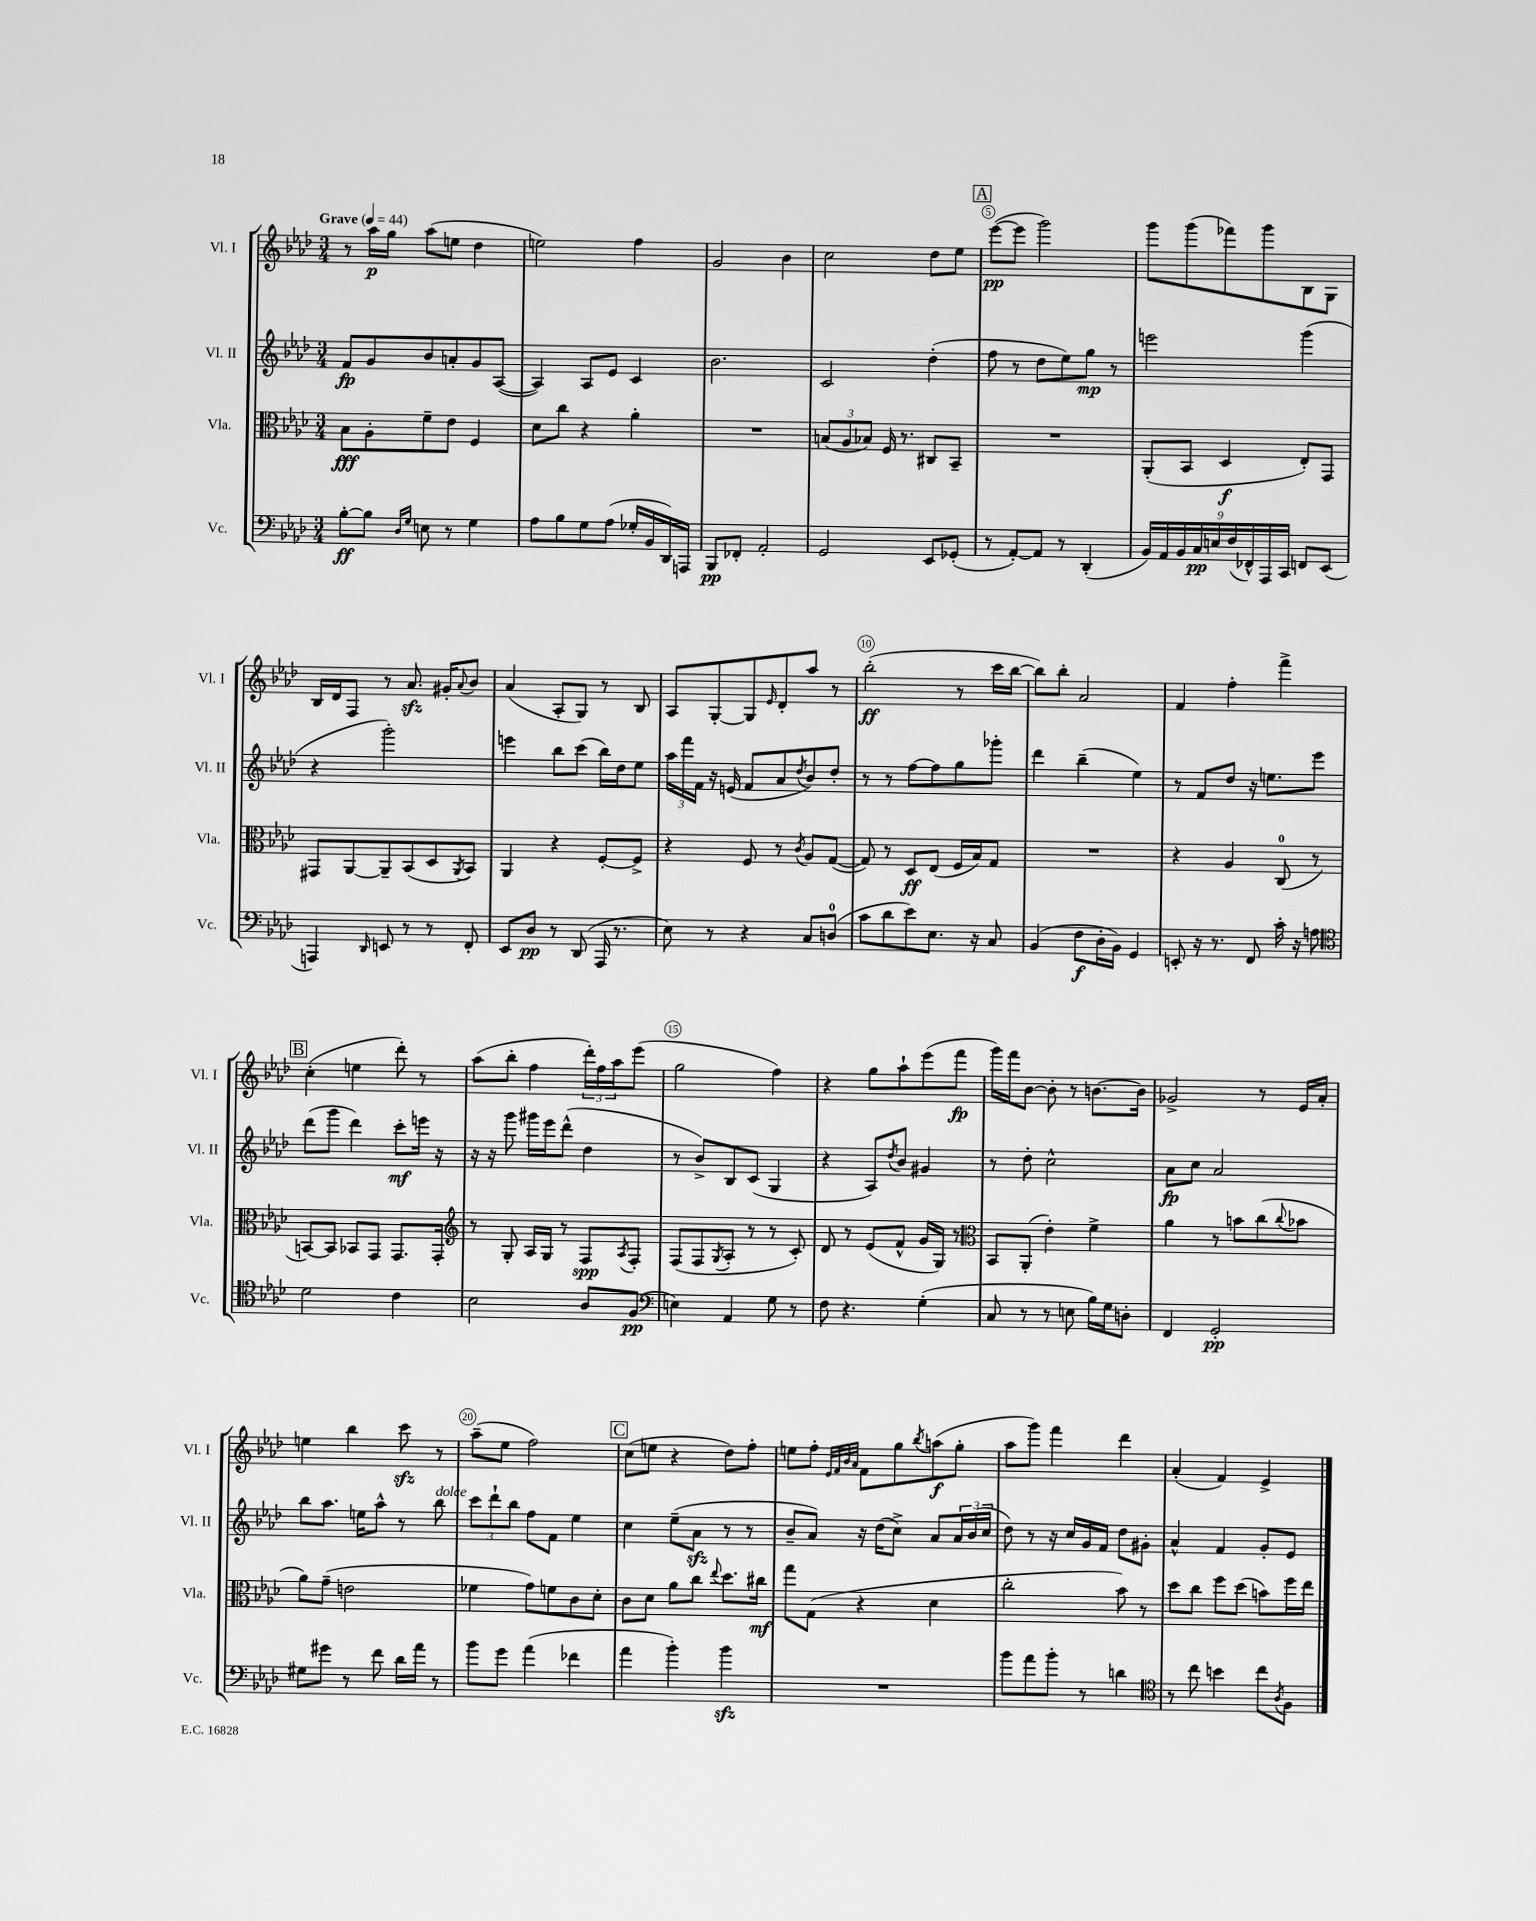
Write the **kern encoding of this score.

**kern	**dynam	**kern	**dynam	**kern	**dynam	**kern	**dynam
*part4	*part4	*part3	*part3	*part2	*part2	*part1	*part1
*staff4	*staff4	*staff3	*staff3	*staff2	*staff2	*staff1	*staff1
*I"Vc.	*	*I"Vla.	*	*I"Vl. II	*	*I"Vl. I	*
*I'Vc.	*	*I'Vla.	*	*I'Vl. II	*	*I'Vl. I	*
*clefF4	*	*clefC3	*	*clefG2	*	*clefG2	*
*k[b-e-a-d-]	*	*k[b-e-a-d-]	*	*k[b-e-a-d-]	*	*k[b-e-a-d-]	*
*M3/4	*	*M3/4	*	*M3/4	*	*M3/4	*
*MM44	*	*MM44	*	*MM44	*	*MM44	*
=1	=1	=1	=1	=1	=1	=1	=1
!	!	!	!	!	!	!LO:TX:a:B:t=Grave	!
[8B-'\L	ff	8B-\L	fff	8f/L	fp	8r	.
8B-\J]	.	8A-'\	.	8g/	.	16aa-\LL	p
.	.	.	.	.	.	16gg\JJ	.
16qqD-/LL	.	.	.	.	.	.	.
16qqG/JJ	.	.	.	.	.	.	.
8En\	.	8f~\	.	8b-/	.	(8aa-\L	.
8r	.	8e-\J	.	8an'/	.	8een\J	.
4G\	.	4F/	.	8g/	.	4dd-\	.
.	.	.	.	([8A-/J	.	.	.
=2	=2	=2	=2	=2	=2	=2	=2
8A-\L	.	8d-\L	.	4A-/])	.	2een\)	.
8B-\	.	8cc\J	.	.	.	.	.
8G\	.	4r	.	8A-/L	.	.	.
(8A-\J	.	.	.	8e-/J	.	.	.
16G-X'/LL	.	4a-'\	.	4c/	.	4ff\	.
16BB-/	.	.	.	.	.	.	.
16DD-/)	.	.	.	.	.	.	.
16AAAn/JJ	.	.	.	.	.	.	.
=3	=3	=3	=3	=3	=3	=3	=3
8BBB-/L	pp	2.r	.	2.b-\	.	2g/	.
8FF-X'/J	.	.	.	.	.	.	.
2AA-'/	.	.	.	.	.	.	.
.	.	.	.	.	.	4b-\	.
=4	=4	=4	=4	=4	=4	=4	=4
2GG/	.	(12Bn/L	.	2c/	.	2cc\	.
.	.	12A-/	.	.	.	.	.
.	.	12B-X/J)	.	.	.	.	.
.	.	16F/	.	.	.	.	.
.	.	8.r	.	.	.	.	.
8EE-/L	.	8C#X/L	.	(4dd-'\	.	8dd-\L	.
(8GG-X'/J	.	8BB-~/J	.	.	.	8ee-\J	.
!!LO:REH:place=s1:t=A
=5	=5	=5	=5	=5	=5	=5	=5
8r	.	2.r	.	8ff\	.	([8eee-\L	pp
[8AA-'/L)	.	.	.	8r	.	8eee-\J]	.
8AA-/J]	.	.	.	8dd-\L	.	2ggg\)	.
8r	.	.	.	8ee-\)	.	.	.
(4DD-'/	.	.	.	8gg\J	mp	.	.
.	.	.	.	8r	.	.	.
=6	=6	=6	=6	=6	=6	=6	=6
18BB-/LL)	.	(8AA-'/L	.	2eeen\	.	8ggg\L	.
18AA-/	.	.	.	.	.	.	.
18BB-/	.	.	.	.	.	.	.
.	.	8BB-/J	.	.	.	(8ggg\	.
18C/	pp	.	.	.	.	.	.
18En/	.	.	.	.	.	.	.
.	.	4D-/	f	.	.	8fff-X\)	.
(18F/	.	.	.	.	.	.	.
18FF-X^^/)	.	.	.	.	.	.	.
.	.	.	.	.	.	8ggg\	.
18AAA-/	.	.	.	.	.	.	.
18CC/JJ	.	.	.	.	.	.	.
8FFn/L	.	8E-'/L)	.	(4ggg\	.	8B-\	.
(8EE-/J	.	8GG/J	.	.	.	8G\J	.
!!LO:LB:g=z
=7	=7	=7	=7	=7	=7	=7	=7
4AAAn/)	.	8GG#X/L	.	4r	.	16B-/LL	.
.	.	.	.	.	.	16d-/J	.
.	.	[8AA-/	.	.	.	8F/J	.
16qqDD-/	.	.	.	.	.	.	.
8EEn/	.	8AA-~/]	.	2ggg'\)	.	8r	.
8r	.	(8BB-/	.	.	.	8.a-zz/	.
8r	.	8D-/	.	.	.	.	.
.	.	.	.	.	.	16g#X'/KL	.
.	.	8qAA-/	.	.	.	8qqa-/	.
8FF'/	.	8BB-/J)	.	.	.	8b-/J	.
=8	=8	=8	=8	=8	=8	=8	=8
8EE-/L	.	4AA-/	.	4eeen\	.	(4a-/	.
8D-/J	pp	.	.	.	.	.	.
8r	.	4r	.	8bb-\L	.	8A-'/L	.
(8DD-/	.	.	.	(8ccc\J	.	8G/J)	.
16AAA-/	.	[8F'/L	.	16bb-\LL)	.	8r	.
8.r	.	.	.	16dd-\J	.	.	.
.	.	8F^/J]	.	8ee-\J	.	8B-/	.
=9	=9	=9	=9	=9	=9	=9	=9
8E-\)	.	4r	.	24aa-\LL	.	8A-/L	.
.	.	.	.	24fff\	.	.	.
.	.	.	.	24f\JJ	.	.	.
8r	.	.	.	16r	.	[8G'/	.
.	.	.	.	(16en/	.	.	.
4r	.	8F/	.	8f/L	.	8G/]	.
.	.	.	.	.	.	16qqe-/	.
.	.	8r	.	8a-/	.	8d-'/	.
.	.	8qc/	.	8qdd-/	.	.	.
8C/L	.	8A-/L	.	8b-/)	.	8aa-/J	.
(8Dn/J	.	([8G/J	.	8dd-'/J	.	8r	.
=10	=10	=10	=10	=10	=10	=10	=10
8c\L	.	8G/])	.	8r	.	(2bb-'\	ff
8d-\	.	8r	.	8r	.	.	.
8e-\)	.	8D-/L	ff	[8ff\L	.	.	.
8.E-\J	.	(8E-/J	.	8ff\]	.	.	.
.	.	16F/LL	.	8gg\	.	8r	.
16r	.	16B-/J)	.	.	.	.	.
8C/	.	8G/J	.	8ggg-X'\J	.	16ccc\LL	.
.	.	.	.	.	.	[16bb-\JJ	.
=11	=11	=11	=11	=11	=11	=11	=11
(4BB-/	.	2.r	.	4ddd-\	.	8bb-\L])	.
.	.	.	.	.	.	8bb-'\J	.
8F\L	f	.	.	(4bb-~\	.	2a-/	.
16D-'\L	.	.	.	.	.	.	.
16BB-\JJ)	.	.	.	.	.	.	.
4GG/	.	.	.	4ee-\)	.	.	.
=12	=12	=12	=12	=12	=12	=12	=12
8EEn'/	.	4r	.	8r	.	4f/	.
16r	.	.	.	8f/L	.	.	.
8.r	.	.	.	.	.	.	.
.	.	4A-/	.	8dd-/J	.	4ff'\	.
8FF/	.	.	.	16r	.	.	.
.	.	.	.	8.een\L	.	.	.
16c'\	.	(8C/	.	.	.	4fff^\	.
16r	.	.	.	.	.	.	.
8An\	.	8r	.	8eee-\J	.	.	.
!!LO:LB:g=z
!!LO:REH:place=s1:t=B
=13	=13	=13	=13	=13	=13	=13	=13
*clefC4	*	*	*	*	*	*	*
2d-\	.	[8BBn/L)	.	(8ddd-\L	.	(4cc'\	.
.	.	8BB/J]	.	8ggg\J	.	.	.
.	.	8BB-X/L	.	4ddd-\)	.	4een\	.
.	.	8GG/J	.	.	.	.	.
4c\	.	8.GG/L	.	8ccc'\L	mf	8ddd-'\)	.
.	.	.	.	16eeen\Jk	.	8r	.
.	.	16GG'/Jk	.	16r	.	.	.
=14	=14	=14	=14	=14	=14	=14	=14
*	*	*clefG2	*	*	*	*	*
2B-\	.	8r	.	16r	.	(8aa-\L	.
.	.	.	.	16r	.	.	.
.	.	8G'/	.	8ggg\	.	8bb-'\J	.
.	.	16A-/LL	.	16ggg#X\LL	.	4ff\	.
.	.	16G/JJ	.	16eee-\J	.	.	.
.	.	8r	.	(8ddd-^^\J	.	.	.
8A-/L	.	8F/L	spp	4dd-\	.	24ddd-'\LL)	.
.	.	.	.	.	.	24ff\	.
.	.	.	.	.	.	24aa-\J	.
.	.	8qA-/	.	.	.	.	.
(8F/J	pp	8F'/J	.	.	.	(8eee-\J	.
=15	=15	=15	=15	=15	=15	=15	=15
*clefF4	*	*	*	*	*	*	*
4En\)	.	(8F/L	.	8r	.	2gg\	.
.	.	8F/	.	8b-^/L)	.	.	.
.	.	8qG/	.	.	.	.	.
4AA-/	.	8A-'/J	.	8B-/	.	.	.
.	.	8r	.	(8c/J	.	.	.
8G\	.	8r	.	4G/	.	4ff\)	.
8r	.	8c'/)	.	.	.	.	.
=16	=16	=16	=16	=16	=16	=16	=16
8F\	.	8d-/	.	4r	.	4r	.
4.r	.	8r	.	.	.	.	.
.	.	(8e-/L	.	8A-/L)	.	8gg\L	.
.	.	.	.	8qdd-/	.	.	.
.	.	8f^^/J	.	8b-/J	.	8aa-`\	.
(4G'\	.	16g/LL	.	4g#X/	.	(8eee-\	.
.	.	16G/JJ)	.	.	.	.	.
.	.	8r	.	.	.	8fff\J	fp
=17	=17	=17	=17	=17	=17	=17	=17
*	*	*clefC3	*	*	*	*	*
8C/	.	8BB-/L	.	8r	.	16ggg\LL)	.
.	.	.	.	.	.	16fff\J	.
8r	.	(8AA-'/J	.	8dd-'\	.	[8b-\J	.
8r	.	4e-'\)	.	2cc^^\	.	8b-'\]	.
8En\	.	.	.	.	.	8r	.
16B-\LL)	.	4f^\	.	.	.	[8.bn\L	.
16G\J	.	.	.	.	.	.	.
8Dn'\J	.	.	.	.	.	.	.
.	.	.	.	.	.	16b\Jk]	.
=18	=18	=18	=18	=18	=18	=18	=18
4FF/	.	4a-\	.	8a-\L	fp	2g-X^/	.
.	.	.	.	8cc\J	.	.	.
2GG'/	pp	8r	.	2a-/	.	.	.
.	.	8bn\L	.	.	.	.	.
.	.	(8cc\	.	.	.	8r	.
.	.	8qqcc/	.	.	.	.	.
.	.	8b-X\J	.	.	.	16e-/LL	.
.	.	.	.	.	.	16a-'/JJ	.
!!LO:LB:g=z
=19	=19	=19	=19	=19	=19	=19	=19
8G#X\L	.	8a-\L)	.	8bb-\L	.	4een\	.
8g#X\J	.	(8g~\J	.	8.aa-\J	.	.	.
8r	.	2en\	.	.	.	4bb-\	.
.	.	.	.	16een\KL	.	.	.
8f\	.	.	.	8aa-^^\J	.	.	.
16d-\LL	.	.	.	8r	.	8ccczz\	.
16a-\JJ	.	.	.	.	.	.	.
!	!	!	!	!LO:TX:a:i:t=dolce	!	!	!
8r	.	.	.	8bb-\	.	8r	.
=20	=20	=20	=20	=20	=20	=20	=20
8b-\L	.	4f-X\	.	12ccc\L	.	(8aa-~\L	.
.	.	.	.	12ddd-`\	.	.	.
8g\J	.	.	.	.	.	8ee-\J	.
.	.	.	.	12bb-\J	.	.	.
(4a-\	.	8g\L)	.	8ff\L	.	2ff\)	.
.	.	8fn\	.	8f\J	.	.	.
4f-X\	.	8c\	.	4ee-\	.	.	.
.	.	8d-'\J	.	.	.	.	.
!!LO:REH:place=s1:t=C
=21	=21	=21	=21	=21	=21	=21	=21
4a-\	.	8c\L	.	4cc\	.	(8cc\L	.
.	.	8d-\J	.	.	.	8een\J	.
4b-'\)	.	8a-\L	.	(8ee-~\L	.	4r	.
.	.	8cc\J	.	8a-zz\J	.	.	.
.	.	8qqee-/	.	.	.	.	.
4b-zz\	.	8.dd-\L	.	8r	.	8dd-\L)	.
.	.	.	.	8r	.	8ff'\J	.
.	.	16cc#X\Jk	mf	.	.	.	.
=22	=22	=22	=22	=22	=22	=22	=22
2.r	.	8gg\L	.	8b-~/L	.	8een\L	.
.	.	(8G\J	.	8a-/J)	.	8ff'\J	.
.	.	.	.	.	.	32qqe-/LLL	.
.	.	.	.	.	.	32qqf/	.
.	.	.	.	.	.	32qqb-/	.
.	.	.	.	.	.	32qqa-/JJJ	.
.	.	4r	.	16r	.	8f\L	.
.	.	.	.	(16dd-\KL	.	.	.
.	.	.	.	8cc^\J)	.	8gg\	.
.	.	.	.	.	.	8qbb-/	.
.	.	4d-\	.	8a-/L	.	(8aan\	f
.	.	.	.	24a-/L	.	8gg'\J	.
.	.	.	.	(24b-/	.	.	.
.	.	.	.	24cc/JJ	.	.	.
=23	=23	=23	=23	=23	=23	=23	=23
8b-\L	.	2cc'\	.	8dd-\)	.	8aa-\L	.
8a-\	.	.	.	8r	.	8ggg\J)	.
8b-'\J	.	.	.	16r	.	4fff\	.
.	.	.	.	16cc/LL	.	.	.
8r	.	.	.	16g/	.	.	.
.	.	.	.	16f/JJ	.	.	.
4dn\	.	8b-\)	.	8dd-\L	.	4ddd-\	.
.	.	8r	.	8g#X'\J	.	.	.
=24	=24	=24	=24	=24	=24	=24	=24
*clefC4	*	*	*	*	*	*	*
8r	.	8dd-\L	.	4a-^^/	.	(4a-'/	.
8cc\	.	8cc\J	.	.	.	.	.
4bn\	.	8ff\L	.	4f/	.	4f/)	.
.	.	(8dd-\J	.	.	.	.	.
8cc\L	.	8bn\L)	.	8g'/L	.	4e-^/	.
8qA-/	.	.	.	.	.	.	.
8F\J	.	16ff\L	.	8e-/J	.	.	.
.	.	16ee-\JJ	.	.	.	.	.
==	==	==	==	==	==	==	==
*-	*-	*-	*-	*-	*-	*-	*-
